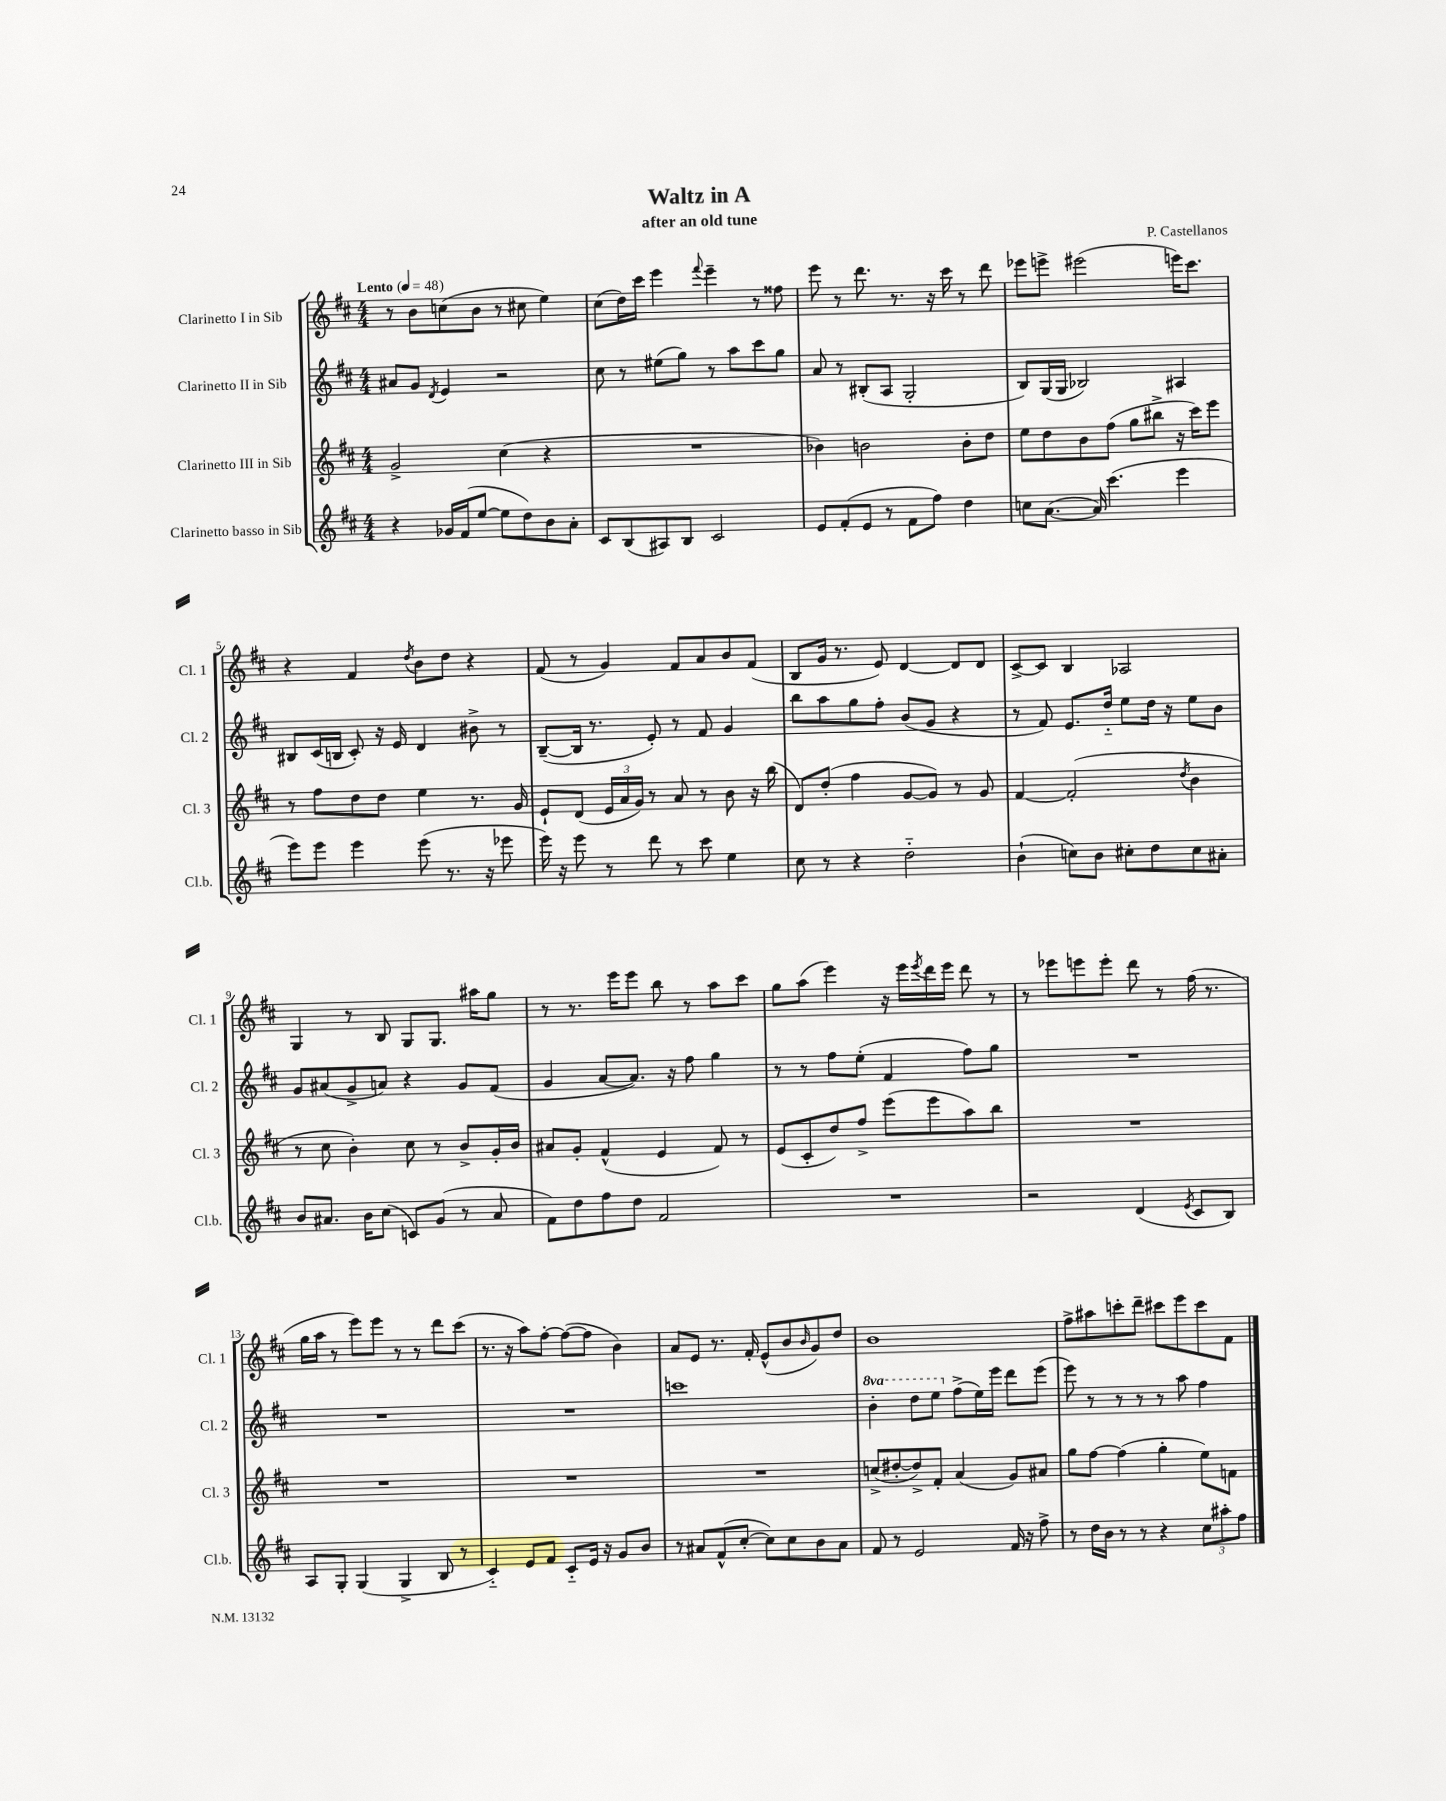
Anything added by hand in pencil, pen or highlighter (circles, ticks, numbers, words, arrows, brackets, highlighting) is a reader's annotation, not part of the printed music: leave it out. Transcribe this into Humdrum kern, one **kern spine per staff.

**kern	**kern	**kern	**kern
*staff4	*staff3	*staff2	*staff1
*clefG2	*clefG2	*clefG2	*clefG2
*k[f#c#]	*k[f#c#]	*k[f#c#]	*k[f#c#]
*M4/4	*M4/4	*M4/4	*M4/4
*MM48	*MM48	*MM48	*MM48
4r	2g^	8a#	8r
.	.	8g	8b
.	.	8qd	.
16g-	.	4e	(8cc
(16f#	.	.	.
[8ee	.	.	8b
8ee]	(4cc#	2r	8r
8dd)	.	.	8cc#
8b	4r	.	4ee)
8a'	.	.	.
=	=	=	=
8c#	1r	8cc#	(8cc#
(8B	.	8r	16dd)
.	.	.	16ccc#
8A#)	.	(8ee#	4eee
8B	.	8gg)	.
.	.	.	8qqfff#
2c#	.	8r	4eee~
.	.	8aa	.
.	.	8ccc#	8r
.	.	8gg	8ff##
=	=	=	=
8e	4b-)	8a	8eee
(8f#'	.	8r	8r
8e	2b	(8B#'	8.ddd
8r	.	8A	.
.	.	.	8.r
8f#	.	2G'	.
8ff#)	.	.	16r
.	.	.	16ccc#
4dd	8b'	.	8r
.	8dd	.	8ddd
=	=	=	=
8cc	8ee	8B)	8eee-
([8.a	8dd	(16G	8eee^
.	.	16G	.
.	8b	2B-)	(2eee#
16a])	.	.	.
(4.ccc#	(8ff#	.	.
.	8gg	.	.
.	8bb#^	.	.
4eee	16r	4A#	16eee)
.	16ccc#)	.	8.ccc#
.	8eee	.	.
=	=	=	=
8eee)	8r	8B#	4r
8eee	8ff#	(16c#	.
.	.	16B	.
4eee	8dd	8c#')	4f#
.	8dd	16r	.
.	.	16e	.
.	.	.	8qdd
(8eee	4ee	4d	8b
8.r	.	.	8dd
.	8.r	8b#^	4r
16r	.	.	.
8eee-	.	8r	.
.	16g	.	.
=	=	=	=
16eee)	8e`	([8B~	(8f#
16r	.	.	.
8eee	(8d	16B]	8r
.	.	8.r	.
8r	24e	.	4g)
.	24a	.	.
.	24g)	.	.
8ddd	8r	8e')	.
8r	8a	8r	8f#
8ccc#	8r	8f#	8a
4ee	8b	4g	8b
.	16r	.	(8f#
.	(16bb	.	.
=	=	=	=
8cc#	8d)	8bb	8B
8r	(8dd'	8aa	16g
.	.	.	8.r
4r	4ff#	8gg	.
.	.	8ff#'	8e)
2dd'~	[8g	(8b	[4d
.	8g])	8g	.
.	8r	4r	8d]
.	8g	.	8d
=	=	=	=
(4b`	[4f#	8r	[8c#^
.	.	8f#)	8c#]
8cc)	(2f#']	8.e	4B
8b	.	.	.
.	.	16dd'~	.
8cc#'	.	8ee	2A-
8dd	.	16dd	.
.	.	16r	.
.	8qdd	.	.
8cc#	4b	8ee	.
8a#'	.	8b	.
=	=	=	=
8b	8r	8g	4G
8.a#	8cc#	(8a#	.
.	4b')	8g^	8r
16b	.	.	.
(8cc#	.	8a)	8B
8c)	8cc#	4r	8G
(8g	8r	.	8.G
8r	8b^	8g	.
.	.	.	16aa#
8a#	16g'	(8f#	8gg
.	16b	.	.
=	=	=	=
8f#)	8a#	4g	8r
8dd	8g'	.	8.r
8ff#	(4f#^^	[8a	.
.	.	.	16eee
8dd	.	8.a])	8eee
2f#	4e	.	8bb
.	.	16r	.
.	.	8ff#	8r
.	8f#)	4gg	8aa
.	8r	.	8ccc#
=	=	=	=
1r	(8e	8r	8gg
.	8c#'	8r	(8aa
.	8dd)	8ff#	4eee)
.	8ff#^	(8ee'	.
.	(8eee	4f#	16r
.	.	.	16eee
.	.	.	8qeee
.	8eee	.	16ddd
.	.	.	16eee
.	8aa)	8ff#)	8ddd
.	8bb	8gg	8r
=	=	=	=
2r	1r	1r	8r
.	.	.	8eee-
.	.	.	8eee
.	.	.	8eee'
(4d	.	.	8ddd
.	.	.	8r
8qe	.	.	.
8c#	.	.	(16ff#
.	.	.	8.r
8B)	.	.	.
=	=	=	=
8A	1r	1r	16gg
.	.	.	16aa
8G'	.	.	8r
(4G	.	.	8eee)
.	.	.	8eee
4G^	.	.	8r
.	.	.	8r
8B	.	.	8ddd
8r	.	.	(8ccc#
=	=	=	=
4c#'~)	1r	1r	8.r
.	.	.	16r
8e	.	.	8aa)
8f#	.	.	[8ff#'
8c#'~	.	.	(8ff#_
16e	.	.	8ff#]
16r	.	.	.
8g	.	.	4b)
8b	.	.	.
=	=	=	=
8r	1r	1ccc	8a
8a#	.	.	8e
(8f#^^	.	.	8.r
[8cc#'	.	.	.
.	.	.	16f#'
8cc#])	.	.	(8e^^
8cc#	.	.	8b
.	.	.	16qqb
8b	.	.	8g)
8a#	.	.	8dd
=	=	=	=
8f#	(8cc^	4bb'	1b
8r	[8dd#'	.	.
2e	8dd#^])	8ddd	.
.	8f#'	8eee	.
.	(4a	(8ff#^	.
.	.	16ee)	.
.	.	16eee	.
16f#	8g)	8ddd	.
16r	.	.	.
8ff#^	8a#	(8eee	.
=	=	=	=
8r	8gg	8eee)	8ff#^
16dd	[8ff#	8r	8aa#
16b	.	.	.
8r	(4ff#]	8r	8ccc'
8r	.	8r	8ddd~
4r	4gg'	8r	8ccc#
.	.	8aa	8eee
12cc#	8ee)	4ff#	8ccc#
12aa#'	.	.	.
.	8f	.	8f#
12ff#	.	.	.
==	==	==	==
*-	*-	*-	*-
